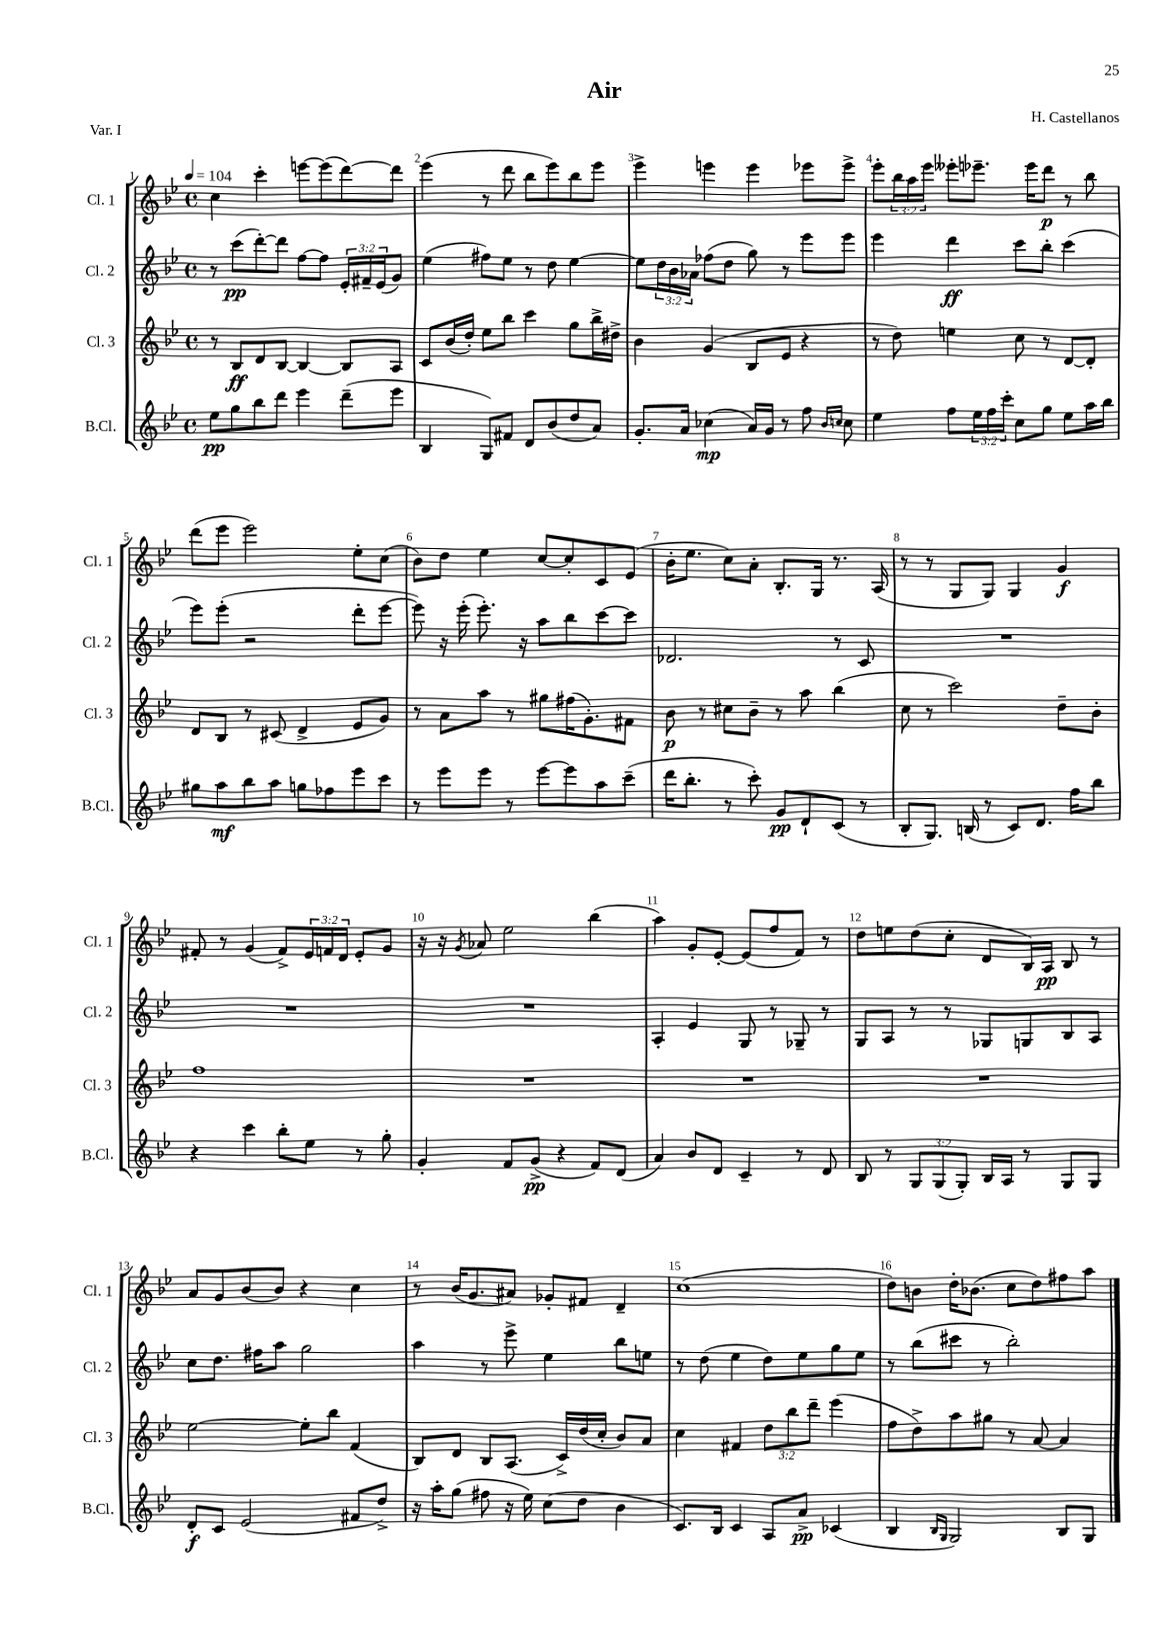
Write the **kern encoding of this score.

**kern	**kern	**kern	**kern
*staff4	*staff3	*staff2	*staff1
*clefG2	*clefG2	*clefG2	*clefG2
*k[b-e-]	*k[b-e-]	*k[b-e-]	*k[b-e-]
*M4/4	*M4/4	*M4/4	*M4/4
*met(c)	*met(c)	*met(c)	*met(c)
*MM104	*MM104	*MM104	*MM104
8ee-\L	8r	8r	4cc\
8gg\	8B-/L	(8ccc\L	.
8bb-\	8d/	[8ddd'\)	4ccc'\
8ddd\J	[8B-/J	8ddd\]J	.
4eee-\	4B-/_	[8ff\L	[8eee\L
.	.	8ff\]J	(8eee\]
(8ddd~\L	8B-/]L	24e-'/LL	[8ddd\)
.	.	24f#~/	.
.	.	(24e-/J	.
8eee-\J	8A/J	8g/J)	8ddd\]J
=	=	=	=
4B-/	8c/L	(4ee-\	(4eee-\
.	(16b-/L	.	.
.	16dd'/JJ)	.	.
8G/L)	8ee-\L	8ff#\L)	8r
8f#/J	8bb-\J	8ee-\J	8ddd\
8d/L	4ccc\	8r	8bb-\L
(8b-/	.	8dd\	8eee-\)
8dd/	8gg\L	[4ee-\	8bb-\
8a/J)	16bb-^\L	.	8eee-\J
.	16dd#^\JJ	.	.
=	=	=	=
8.g'/L	4b-\	8ee-\]L	4eee-^\
.	.	24dd\L	.
.	.	24b-\	.
16a/Jk	.	.	.
.	.	24a-\JJ	.
(4cc-\	(4g/	(8ff-\L	4eee\
.	.	8dd\J	.
16a/LL)	8B-/L	8gg\)	4eee\
16g/JJ	.	.	.
8r	8e-/J	8r	.
8ff\	4r	8eee-\L	8eee-\L
16qqb-/LL	.	.	.
16qqcc/JJ	.	.	.
8cc\	.	8eee-\J	8eee-^\J
=	=	=	=
4ee-\	8r	4eee-\	8eee-'\L
.	8dd\)	.	24bb-\L
.	.	.	24aa\
.	.	.	24eee-\JJ
8ff\L	4ee\	4ddd\	8eee--'\L
24ee-\L	.	.	8.eee-~\J
24ff\	.	.	.
24ccc'\JJ	.	.	.
8cc\L	8cc\	8ccc\L	.
.	.	.	16eee-\LK
8gg\J	8r	8bb-'\J	8ddd\J
8ee-\L	[8d/L	(4ccc\	8r
16aa\L	8d'/]J	.	8bb-\
16bb-\JJ	.	.	.
=	=	=	=
8gg#\L	8d/L	8eee-\L)	(8ddd\L
8aa\	8B-/J	(8eee-'\J	8eee-\J
8bb-\	8r	2r	2eee-\)
8aa\J	(8c#/	.	.
8gg\L	4d^/	.	.
8ff-\	.	.	.
8eee-\	8e-/L	8ddd'\L	8ee-'\L
8ccc\J	8g/J)	[8eee-\J	(8cc\J
=	=	=	=
8r	8r	8eee-\])	8b-\L)
8eee-\L	8a\L	16r	8dd\J
.	.	(16eee-'\	.
8eee-\J	8aa\J	8.eee-'\)	4ee-\
8r	8r	.	.
.	.	16r	.
[8eee-\L	8gg#\L	8aa\L	[8cc/L
8eee-\]	(16ff#\K	8bb-\	8cc'/]
.	8.g'\)	.	.
8aa\	.	[8ccc\	8c/
(8ccc~\J	8f#\J	8ccc\]J	(8e-/J
=	=	=	=
16ddd\LK	8b-\	2.d-/	16b-'\LK
8.bb-'\J	.	.	8.ee-\J
.	8r	.	.
8r	8cc#\L	.	8cc\L)
8ccc'\)	8b-~\J	.	8a'\J
8g/L	8r	.	8.B-'/L
8d`/	8aa\	.	.
.	.	.	16G/Jk
(8c/J	(4bb-\	8r	8.r
8r	.	8c/	.
.	.	.	(16A/
=	=	=	=
8B-'/L	8cc\	1r	8r
8.G/J)	8r	.	8r
.	2ccc\)	.	8G/L
(16B/	.	.	.
8r	.	.	8G/J)
8c/L)	.	.	4G/
8.d/J	.	.	.
.	8dd~\L	.	4g/
16ff\LK	.	.	.
8bb-\J	8b-'\J	.	.
=	=	=	=
4r	1ff	1r	8f#'/
.	.	.	8r
4ccc\	.	.	(4g/
8bb-'\L	.	.	8f#^/L)
8ee-\J	.	.	24e-/L
.	.	.	24f/
.	.	.	24d/JJ
8r	.	.	8e-'/L
8gg'\	.	.	8g/J
=	=	=	=
4g'/	1r	1r	16r
.	.	.	16r
.	.	.	8qg/
.	.	.	8a-/
8f/L	.	.	2ee-\
(8g^/J	.	.	.
4r	.	.	.
8f/L)	.	.	(4bb-\
(8d/J	.	.	.
=	=	=	=
4a/)	1r	4A'/	4aa\)
8b-/L	.	4e-/	8g'/L
8d/J	.	.	[8e-'/J
4c~/	.	8G/	(8e-/]L
.	.	8r	8ff/
8r	.	8G-~/	8f/J)
8d/	.	8r	8r
=	=	=	=
8B-/	1r	8G/L	8dd\L
8r	.	8A/J	8ee\
12G/L	.	8r	(8dd\
(12G/	.	.	.
.	.	8r	8cc'\J
12G'/J)	.	.	.
16B-/LL	.	8G-/L	8d/L
16A/JJ	.	.	.
8r	.	8G/	16B-/L)
.	.	.	16A/JJ
8G/L	.	8B-/	8B-/
8G/J	.	8A/J	8r
=	=	=	=
8d'/L	[2ee-\	8cc\L	8a/L
8c/J	.	8.dd\J	8g/
(2e-/	.	.	(8b-/
.	.	16ff#\LK	.
.	.	8aa\J	8b-/J)
.	8ee-'\]L	2gg\	4r
.	8bb-\J	.	.
8f#/L	(4f/	.	4cc\
8dd^/J)	.	.	.
=	=	=	=
16r	8B-/L)	4aa\	8r
16aa'\LK	.	.	.
(8gg\J	8d/J	.	(16b-/LK
.	.	.	8.g/
8ff#\	8B-/L	8r	.
16r	(8.A/J	8eee-^\	8a#/J)
16ee-\)	.	.	.
(8cc\L	.	4ee-\	8g-'/L
.	16c^/LL)	.	.
8dd\J	(16dd/	.	8f#/J
.	16cc'/JJ	.	.
4b-\	8b-/L)	8bb-\L	4d~/
.	8a/J	8ee\J	.
=	=	=	=
8.c/L)	4cc\	8r	(1cc
.	.	(8dd\	.
16B-/Jk	.	.	.
4c/	4f#/	4ee-\	.
8A/L	12dd\L	8dd\L)	.
.	12bb-\	.	.
8a^/J	.	8ee-\	.
.	12ddd~\J	.	.
(4c-/	(4eee-\	8gg\	.
.	.	8ee-\J	.
=	=	=	=
4B-/	8ff\L	8r	8dd\L)
.	8dd^\)	(8bb-\L	8b\J
16qqB-/LL	.	.	.
16qqG/JJ	.	.	.
2G/)	8aa\	8ccc#\J	16dd'\LK
.	.	.	(8.b-\J
.	8gg#\J	8r	.
.	8r	2bb-'\)	8cc\L
.	[8a/	.	8dd\)
8B-/L	4a/]	.	8ff#\
8G/J	.	.	8aa\J
==	==	==	==
*-	*-	*-	*-
